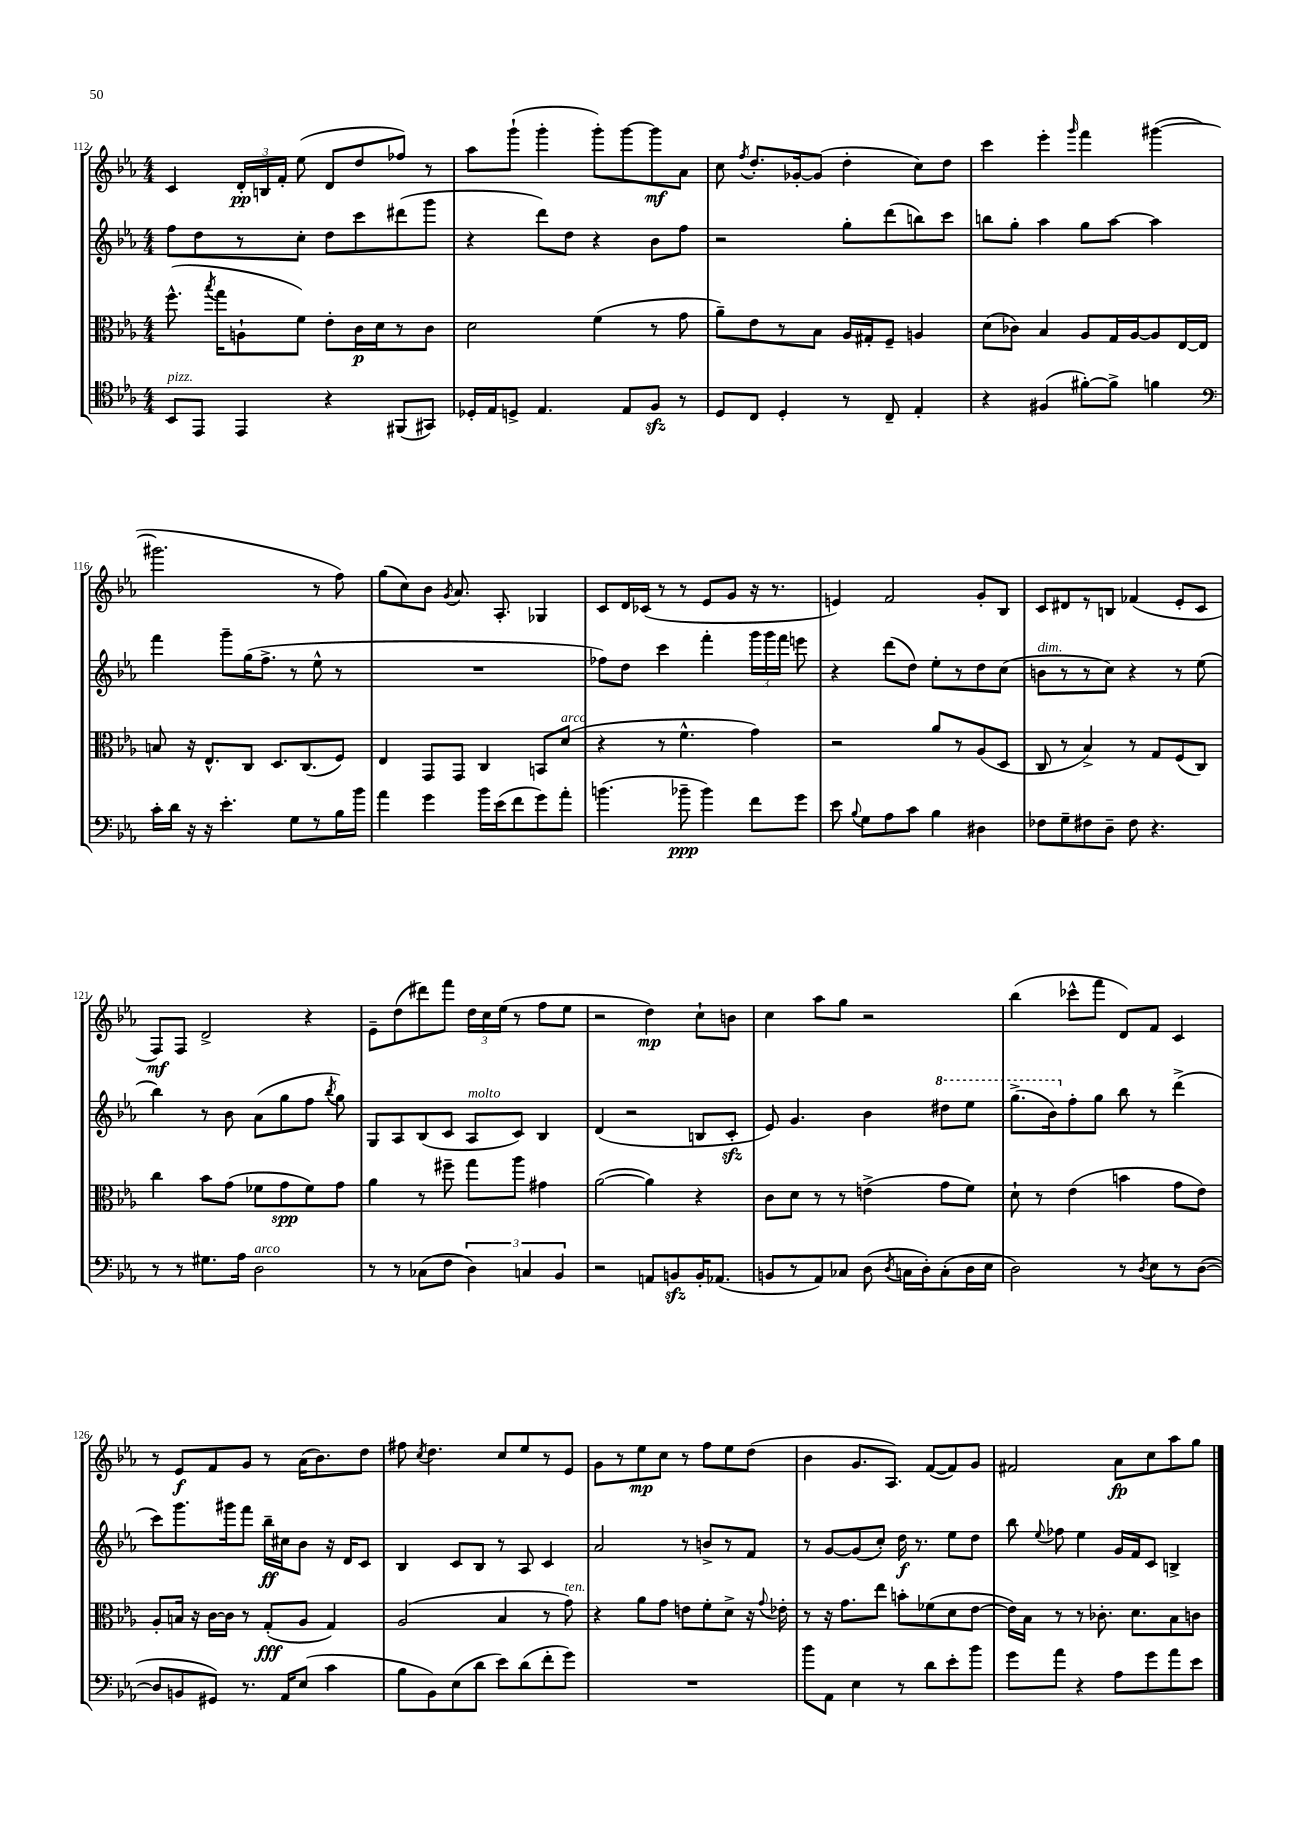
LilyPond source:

<<
\new StaffGroup <<
\new Staff = "s0" {
    \clef treble \key ees \major \numericTimeSignature \time 4/4
    \autoBeamOff c'4 \tuplet 3/2 { d'16[-.\pp b16 f'16]-. } ees''8( d'8[ d''8 fes''8]) r8 |
    aes''8[ g'''8]-!( g'''4-. g'''8[-.) g'''8~ g'''8\mf aes'8] |
    c''8 \acciaccatura { f''8 } d''8.[-. ges'16~-. ges'8]( d''4-. c''8[) d''8] |
    c'''4 ees'''4-. \grace { g'''16 } f'''4 gis'''4~( |
    gis'''2. r8 f''8) |
    g''8[( c''8) bes'8] \acciaccatura { g'8 } aes'8. aes8.-. ges4 |
    c'8[ d'16 ces'16]( r8 r8 ees'8[ g'8] r16 r8. |
    e'4) f'2 g'8[-. bes8] |
    c'8[ dis'8 r8 b8] fes'4( ees'8[-. c'8] |
    f8[\mf) f8] d'2-> r4 |
    ees'8[-- d''8( dis'''8) f'''8] \tuplet 3/2 { d''16[ c''16 ees''16]( } r8 f''8[ ees''8] |
    r2 d''4\mp) c''8[-! b'8] |
    c''4 aes''8[ g''8] r2 |
    bes''4( ces'''8[-^ f'''8] d'8[) f'8] c'4 |
    r8 ees'8[\f f'8 g'8] r8 aes'16[( bes'8.) d''8] |
    fis''8 \acciaccatura { c''8 } d''4. c''8[ ees''8 r8 ees'8] |
    g'8[ r8 ees''8\mp c''8] r8 f''8[ ees''8 d''8]( |
    bes'4 g'8.[ aes8.]) f'8[~( f'8) g'8] |
    fis'2 aes'8[\fp c''8 aes''8 g''8] \bar "|." |
}
\new Staff = "s1" {
    \clef treble \key ees \major \numericTimeSignature \time 4/4
    \autoBeamOff f''8[ d''8 r8 c''8]-. d''8[ c'''8 dis'''8( g'''8] |
    r4 d'''8[) d''8] r4 bes'8[ f''8] |
    r2 g''8[-. d'''8( b''8) c'''8] |
    b''8[ g''8]-. aes''4 g''8[ aes''8]~ aes''4 |
    f'''4 g'''8[-- g''16( f''8.]-> r8 ees''8-^ r8 |
    R1 |
    fes''8[) d''8] c'''4 f'''4-. \tuplet 3/2 { g'''16[ g'''16 f'''16] } e'''8 |
    r4 d'''8[( d''8]) ees''8[-. r8 d''8 c''8]( |
    b'8[^\markup { \italic "dim." } r8 r8 c''8]) r4 r8 ees''8( |
    bes''4) r8 bes'8 aes'8[( g''8 f''8] \acciaccatura { bes''8 } g''8) |
    g8[ aes8 bes8( c'8] aes8[^\markup { \italic "molto" } c'8]) bes4 |
    d'4( r2 b8[ c'8]-.\sfz |
    ees'8) g'4. bes'4 \ottava #1 dis'''8[ ees'''8] |
    g'''8.[->( bes''16) \ottava #0 f''8-. g''8] bes''8 r8 d'''4->( |
    c'''8[) g'''8. gis'''16 f'''8] bes''16[--\ff cis''16 bes'8] r16 d'16[ c'8] |
    bes4 c'8[ bes8] r8 aes8 c'4 |
    aes'2 r8 b'8[-> r8 f'8] |
    r8 g'8[~ g'8( c''8]-.) d''16\f r8. ees''8[ d''8] |
    bes''8 \appoggiatura { ees''8 } fes''8 ees''4 g'16[ f'16 c'8] b4-> \bar "|." |
}
\new Staff = "s2" {
    \clef alto \key ees \major \numericTimeSignature \time 4/4
    \autoBeamOff f''8.-^( \acciaccatura { bes''8 } g''16[ a8-! f'8]) ees'8[-. c'16\p d'16 r8 c'8] |
    d'2 f'4( r8 g'8 |
    aes'8[--) ees'8 r8 bes8] aes16[ gis16-. f8]-- a4 |
    d'8[( ces'8]) bes4 aes8[ g16 aes16~ aes8 ees16~ ees16] |
    b8 r16 ees8.[-^ c8] d8.[ c8.( f8]) |
    ees4 g,8[ g,8] c4 b,8[ d'8]^\markup { \italic "arco" }( |
    r4 r8 f'4.-^ g'4) |
    r2 aes'8[ r8 aes8( d8] |
    c8 r8 bes4->) r8 g8[ f8( c8]) |
    c''4 bes'8[ g'8]( fes'8[ g'8\spp fes'8) g'8] |
    aes'4 r8 fis''8-- g''8[ aes''8] gis'4 |
    aes'2~( aes'4) r4 |
    c'8[ d'8] r8 r8 e'4->( g'8[ f'8]) |
    d'8-! r8 ees'4( b'4 g'8[ ees'8]) |
    aes8[-. b16] r16 c'16[~ c'16] r8 g8[-.\fff( aes8] g4) |
    aes2( bes4 r8 g'8^\markup { \italic "ten." }) |
    r4 aes'8[ g'8] e'8[ f'8-. d'8]-> r16 \appoggiatura { g'8 } ees'16-. |
    r8 r16 g'8.[ ees''8] b'8[-. fes'8( d'8 ees'8]~ |
    ees'16[) bes16] r8 r8 ces'8.-. d'8.[ bes8 c'8] \bar "|." |
}
\new Staff = "s3" {
    \clef tenor \key ees \major \numericTimeSignature \time 4/4
    \autoBeamOff bes,8[^\markup { \italic "pizz." } ees,8] ees,4 r4 fis,8[( gis,8]) |
    des16[-. ees16 d8]-> ees4. ees8[ f8]\sfz r8 |
    d8[ c8] d4-. r8 c8-- ees4-. |
    r4 fis4( fis'8[~-.) fis'8]-> f'4 |
    \clef bass c'16[-. d'16] r16 r16 ees'4.-. g8[ r8 bes16 bes'16] |
    aes'4 g'4 bes'16[ ees'16( f'8 g'8) aes'8]-. |
    b'4.( bes'8--\ppp bes'4) f'8[ g'8] |
    ees'8 \appoggiatura { bes8 } g8[ aes8 c'8] bes4 dis4 |
    fes8[ g8-- fis8 d8]-- fis8 r4. |
    r8 r8 gis8.[ aes16] d2^\markup { \italic "arco" } |
    r8 r8 ces8[( f8] \tuplet 3/2 { d4) c4 bes,4 } |
    r2 a,8[ b,8\sfz b,16-. aes,8.]( |
    b,8[ r8 aes,8) ces8] d8( \acciaccatura { d8 } c16[ d16-.) c8-.( d16 ees16] |
    d2) r8 \acciaccatura { d8 } ees8[ r8 d8]~( |
    d8[ b,8 gis,8]) r8. aes,16[ ees8]( c'4 |
    bes8[ bes,8) ees8( d'8] ees'8[) d'8( f'8-. g'8]) |
    R1 |
    bes'8[ aes,8] ees4 r8 d'8[ ees'8-. bes'8] |
    g'8[ aes'8] r4 aes8[ g'8 aes'8 ees'8] \bar "|." |
}
>>
>>
\layout { \context { \Score currentBarNumber = #112 } }
